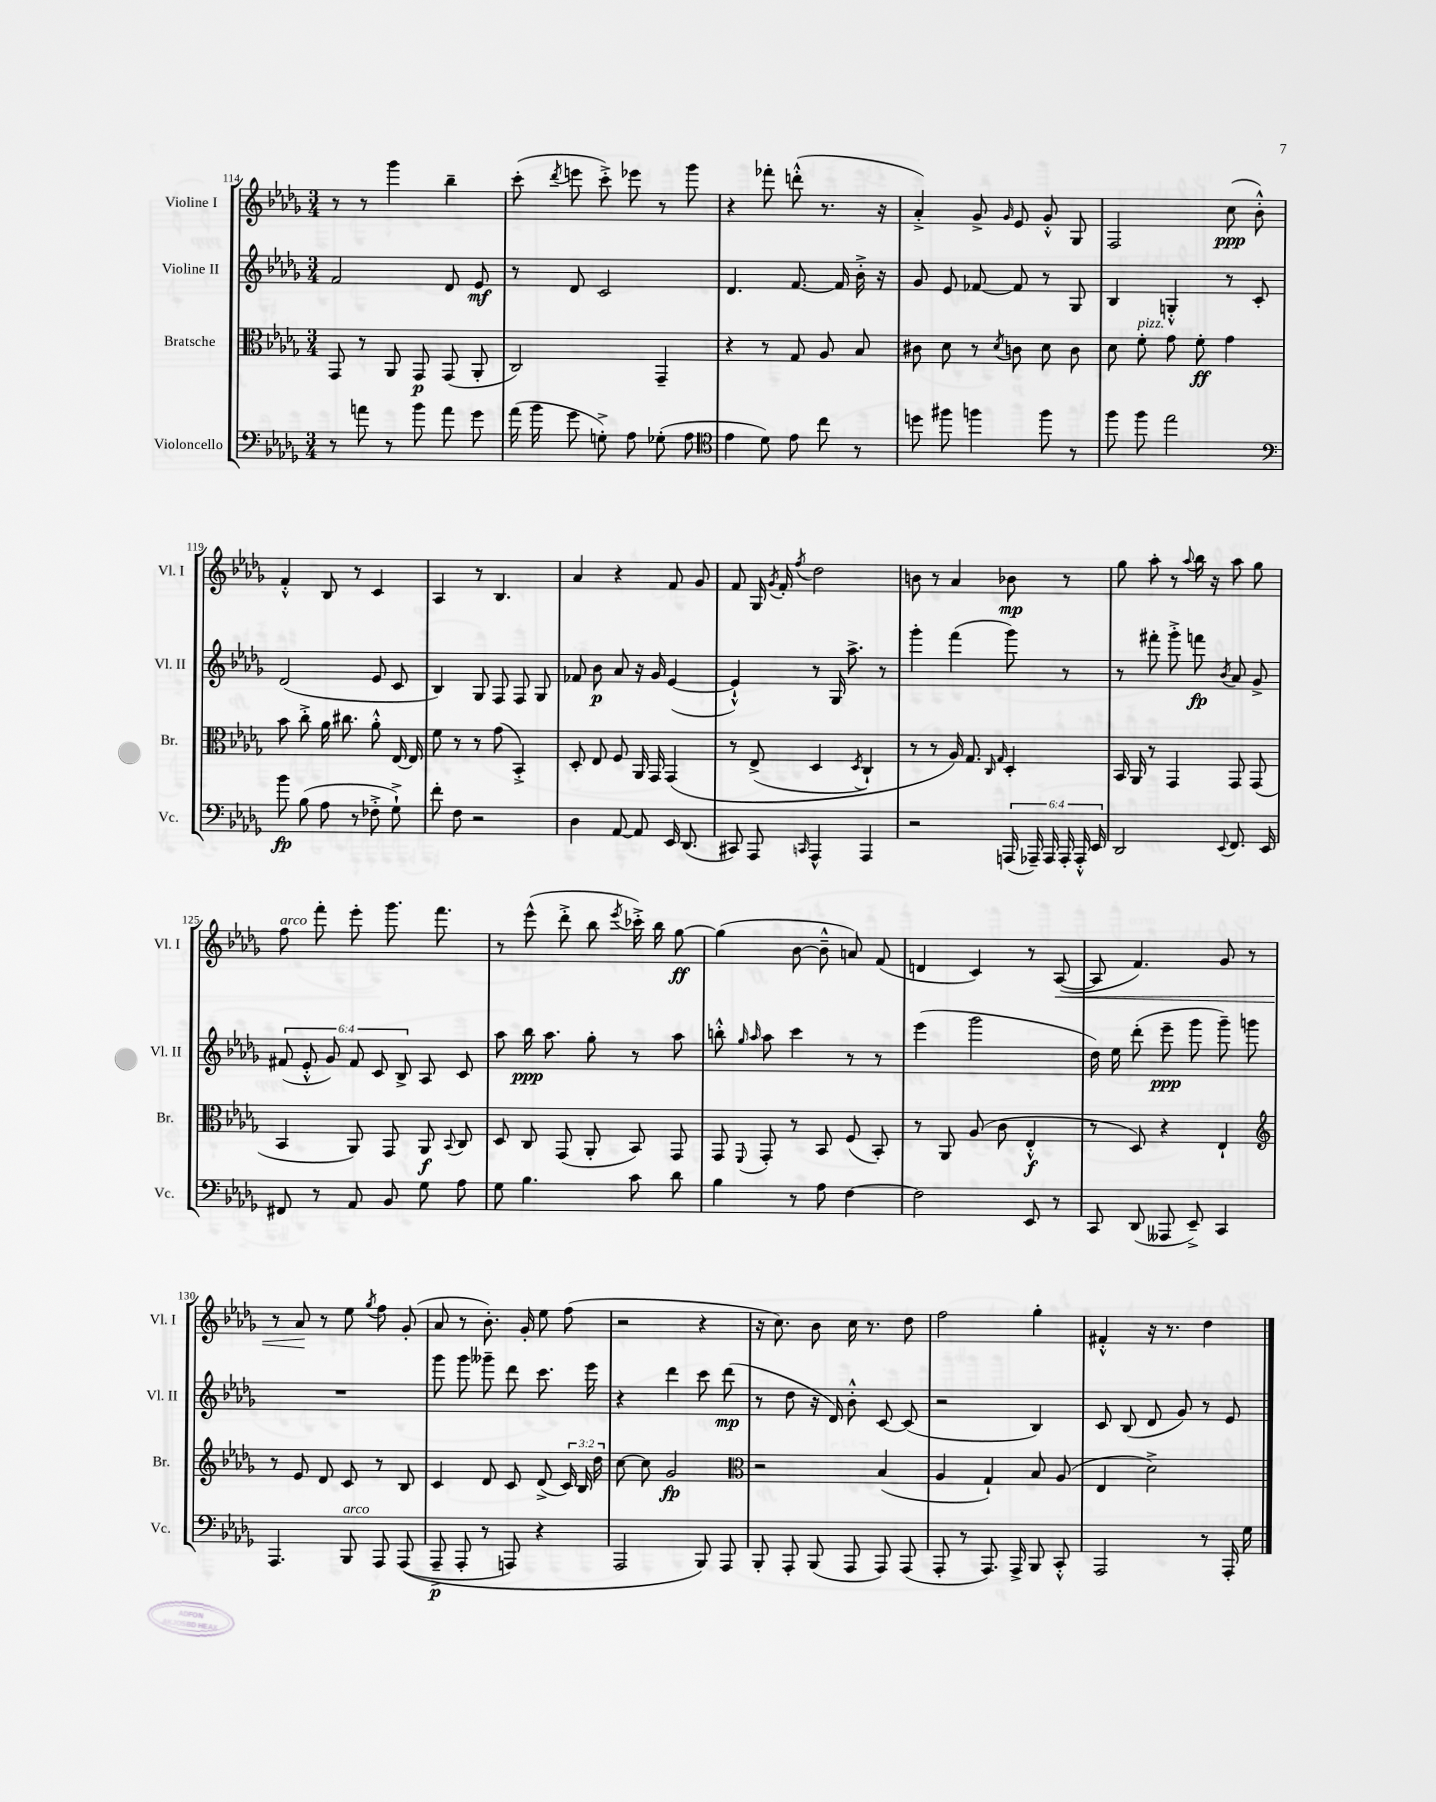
<<
\new StaffGroup <<
\new Staff = "s0" \with { instrumentName = "Violine I" shortInstrumentName = "Vl. I" } {
    \clef treble \key des \major \numericTimeSignature \time 3/4
    \autoBeamOff r8 r8 ges'''4 bes''4-- |
    c'''8-.( \acciaccatura { des'''8 } e'''8 c'''8-.->) ees'''8 r8 ges'''8 |
    r4 fes'''8-. d'''8-.-^( r8. r16 |
    aes'4-.->) ges'8-> \grace { ges'16 } ees'8 ges'8-.-^ ges8 |
    f2 c''8\ppp( bes'8-.-^) |
    f'4-.-^ bes8 r8 c'4 |
    aes4 r8 bes4. |
    aes'4 r4 f'8 ges'8 |
    f'8 ges16 \acciaccatura { ges'8 } f'16-. \acciaccatura { f''8 } des''2 |
    b'8 r8 aes'4 bes'8\mp r8 |
    ges''8 aes''8-. r8 \appoggiatura { aes''8 } bes''16 r16 aes''8 ges''8 |
    f''8^\markup { \italic "arco" } f'''8-. ees'''8-. ges'''8. f'''8. |
    r8 ees'''8-^( des'''8-.-> bes''8 \acciaccatura { ees'''8 } ces'''16-.->) bes''16 ges''8~\ff |
    ges''4( bes'8~ bes'8---^ a'8) f'8( |
    d'4 c'4) r8 aes8~\<( |
    aes8 f'4.) ges'8 r8 |
    r8 aes'8\! r8 ees''8 \acciaccatura { ges''8 } f''8 ges'8-.( |
    aes'8 r8 bes'8.-.) ges'16-. ees''8 f''8( |
    r2 r4 |
    r16 c''8.) bes'8 c''16 r8. des''8 |
    f''2 ges''4-. |
    fis'4-.-^ r16 r8. des''4 \bar "|." |
}
\new Staff = "s1" \with { instrumentName = "Violine II" shortInstrumentName = "Vl. II" } {
    \clef treble \key des \major \numericTimeSignature \time 3/4 \override Staff.TupletNumber.text = #tuplet-number::calc-fraction-text
    \autoBeamOff f'2 des'8 ees'8\mf |
    r8 des'8 c'2 |
    des'4. f'8.~ f'16 bes'16-.-> r16 |
    ges'8 ees'8 fes'8~ fes'8 r8 ges8 |
    bes4 g4-.-^ r8 c'8-. |
    des'2( ees'8 c'8 |
    bes4) ges8 f8 f8 ges8 |
    fes'8 bes'8\p aes'8 r16 ges'16 ees'4~( |
    ees'4-!-^) r8 ges16 aes''8.-> r8 |
    ges'''4-. f'''4( ges'''8) r8 |
    r8 fis'''8-. ges'''8-.-> f'''8\fp \acciaccatura { bes'8 } aes'8 ges'8-> |
    \tuplet 6/4 { fis'8( ees'8-.-^ ges'8) fis'8 c'8 bes8-> } aes8 c'8 |
    aes''8 bes''16\ppp aes''8. ges''8-. r8 aes''8 |
    b''8-.-^ \grace { ges''16 aes''16 } aes''8 c'''4 r8 r8 |
    ees'''4( ges'''2 |
    des''16) ees''16 des'''8-.( ees'''8--\ppp ges'''8 ges'''8--) g'''8 |
    R2. |
    ges'''8 ges'''8 geses'''8-- des'''8 c'''8. ees'''16 |
    r4 des'''4 c'''8 des'''8\mp( |
    r8 des''8 r16 des'16) bes'8-.-^ c'8~ c'8( |
    r2 bes4) |
    c'8 bes8( des'8 ges'8) r8 ees'8 \bar "|." |
}
\new Staff = "s2" \with { instrumentName = "Bratsche" shortInstrumentName = "Br." } {
    \clef alto \key des \major \numericTimeSignature \time 3/4 \override Staff.TupletNumber.text = #tuplet-number::calc-fraction-text
    \autoBeamOff ges,8 r8 aes,8 ges,8\p ges,8( aes,8-. |
    c2) ges,4-- |
    r4 r8 ges8 aes8 bes8 |
    cis'8 des'8 r8 \acciaccatura { des'8 } c'8 des'8 c'8 |
    des'8 f'8-.^\markup { \italic "pizz." } ges'8 f'8-.\ff ges'4 |
    bes'8 c''8-.-> aes'16 cis''8. aes'8-.-^ ees16~ ees16 |
    f'8 r8 r8 ges'8( bes,4-.->) |
    des8-. ees8 f8 aes,16 ges,16 ges,4\( |
    r8 ees8->( des4 \acciaccatura { des8 } c4-!) |
    r8 r8 aes16\) ges8. \grace { c16 ges16 } des4-. |
    bes,16 aes,16 r8 ges,4 ges,8 ges,8( |
    bes,4 aes,8) ges,8 aes,8\f \appoggiatura { bes,8 } c8 |
    des8 c8 ges,8( aes,8-. bes,8) ges,8 |
    ges,8 \appoggiatura { f,8 } ges,8-. r8 bes,8 f8( bes,8-.) |
    r8 aes,8 aes8( c'8 ees4-.-^\f |
    r8 des8) r4 ees4-! |
    \clef treble r8 ees'8 des'8 c'8 r8 bes8 |
    c'4 des'8 c'8 des'8->( \tuplet 3/2 { c'16) bes16 des''16 } |
    c''8~ c''8 ges'2\fp |
    \clef alto r2 bes4( |
    aes4 ges4-!) bes8 aes8( |
    ees4 des'2->) \bar "|." |
}
\new Staff = "s3" \with { instrumentName = "Violoncello" shortInstrumentName = "Vc." } {
    \clef bass \key des \major \numericTimeSignature \time 3/4 \override Staff.TupletNumber.text = #tuplet-number::calc-fraction-text
    \autoBeamOff r8 a'8 r8 bes'8 a'8 ges'8 |
    aes'16( bes'16 ges'8 g8-.->) aes8 ges8-.( aes8 |
    \clef tenor ees'4 des'8) ees'8 c''8 r8 |
    d''8 fis''8 f''4 f''8 r8 |
    f''8 f''8 ees''2 |
    \clef bass bes'8\fp bes8( aes8 r8 fes8-.-> ges8-!->) |
    f'8-. f8 r2 |
    des4 aes,8~ aes,8 ees,16 des,8.( |
    cis,8) aes,,8 \grace { c,16 } aes,,4-^ aes,,4 |
    r2 \tuplet 6/4 { a,,16( aes,,16--) aes,,16 aes,,16-. aes,,16-.-^ ees,16 } |
    des,2 \appoggiatura { ees,8 } f,8. ees,16 |
    fis,8 r8 aes,8 bes,8 ges8 aes8 |
    ges8 bes4. c'8 des'8 |
    bes4 r8 aes8 f4~ |
    f2 ees,8 r8 |
    c,8 des,8( aeses,,8 ees,8--->) c,4 |
    aes,,4. bes,,8^\markup { \italic "arco" } aes,,8 aes,,8(\( |
    aes,,8--->\p aes,,8-. r8 a,,8) r4 |
    aes,,2 bes,,8\) aes,,8 |
    bes,,8-. aes,,8-. bes,,8( aes,,8 aes,,8) aes,,8( |
    aes,,8-. r8 aes,,8.) aes,,16-> bes,,8 c,8-.-^ |
    aes,,2 r8 aes,,16-. ges16 \bar "|." |
}
>>
>>
\layout { \context { \Score currentBarNumber = #114 } }
